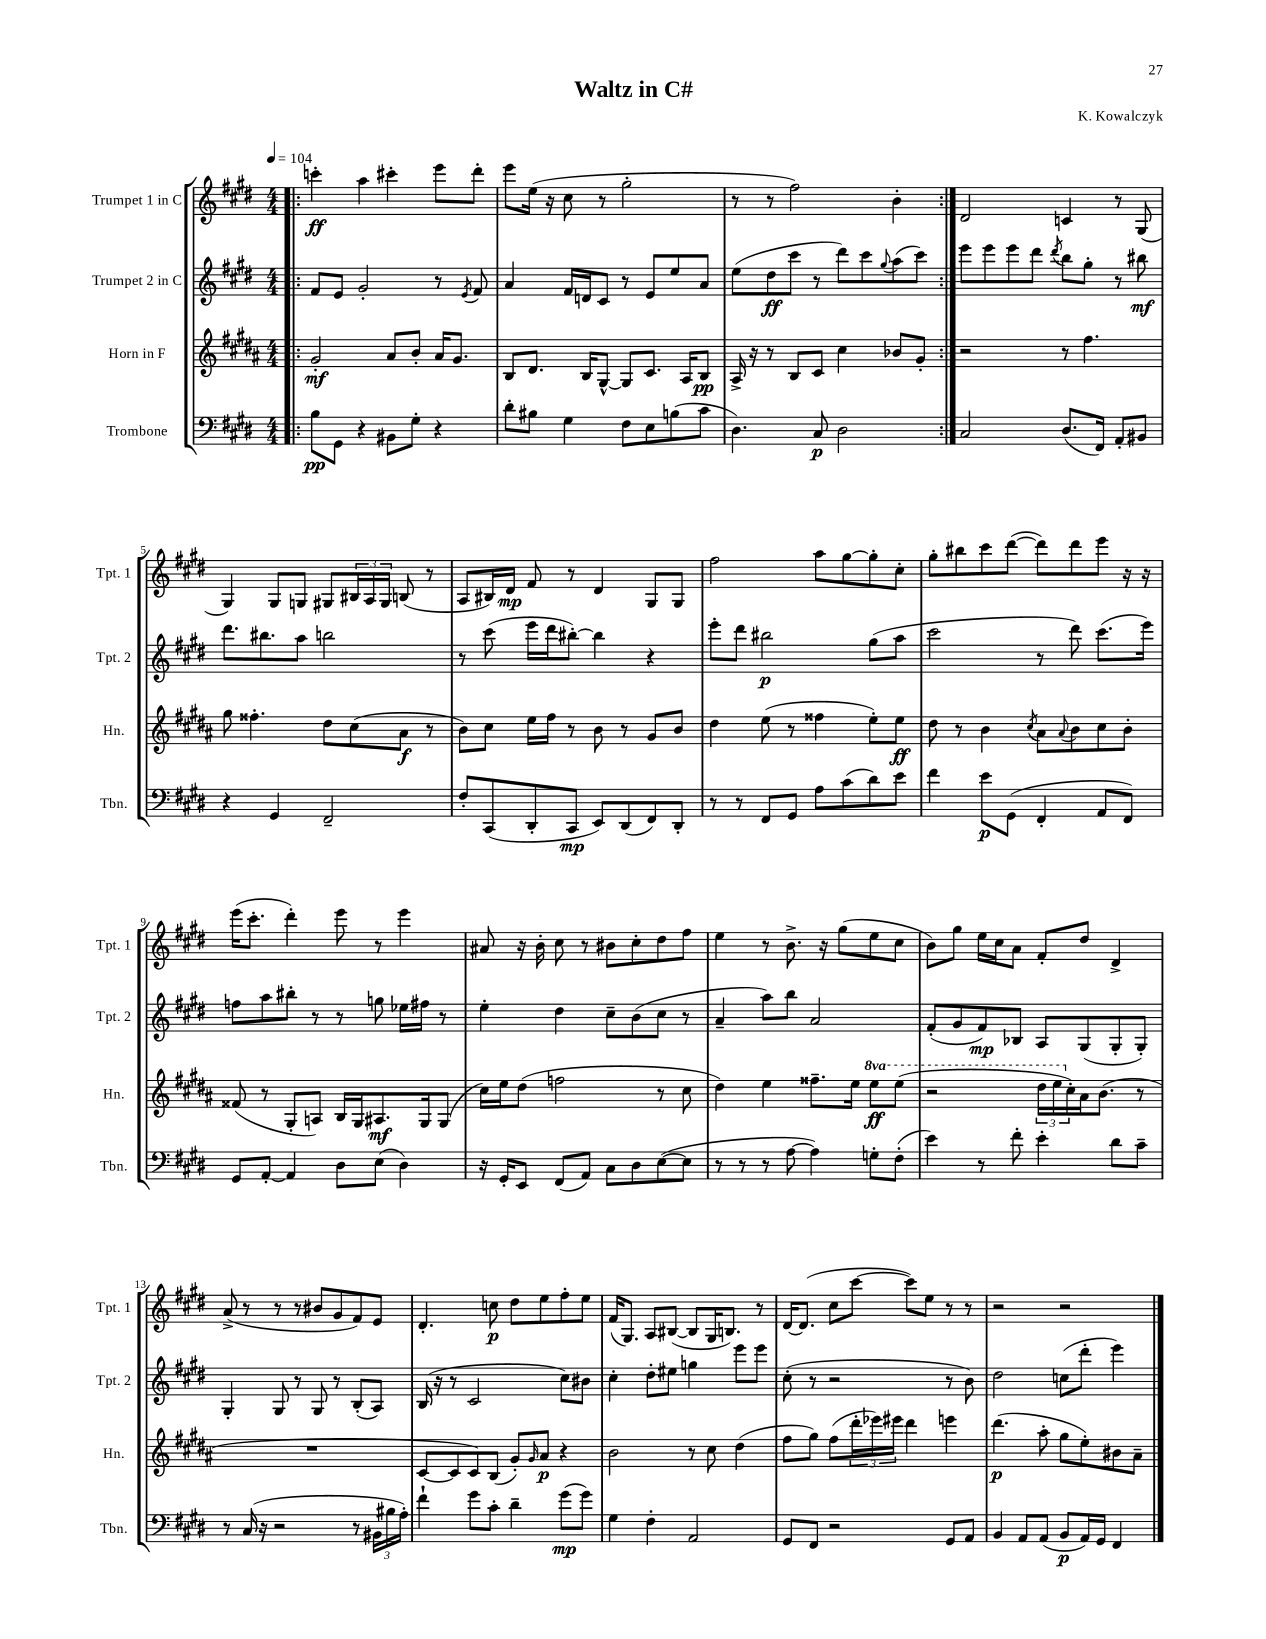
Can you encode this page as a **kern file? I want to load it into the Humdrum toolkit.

**kern	**dynam	**kern	**dynam	**kern	**dynam	**kern	**dynam
*part4	*part4	*part3	*part3	*part2	*part2	*part1	*part1
*staff4	*staff4	*staff3	*staff3	*staff2	*staff2	*staff1	*staff1
*I"Trombone	*	*I"Horn in F	*	*I"Trumpet 2 in C	*	*I"Trumpet 1 in C	*
*I'Tbn.	*	*I'Hn.	*	*I'Tpt. 2	*	*I'Tpt. 1	*
*clefF4	*	*clefG2	*	*clefG2	*	*clefG2	*
*k[f#c#g#d#]	*	*k[f#c#g#d#a#]	*	*k[f#c#g#d#]	*	*k[f#c#g#d#]	*
*M4/4	*	*M4/4	*	*M4/4	*	*M4/4	*
*MM104	*	*MM104	*	*MM104	*	*MM104	*
=1!|:	=1!|:	=1!|:	=1!|:	=1!|:	=1!|:	=1!|:	=1!|:
8B\L	pp	2g#'/	mf	8f#/L	.	4cccn'\	ff
8GG#\J	.	.	.	8e/J	.	.	.
4r	.	.	.	2g#'/	.	4aa\	.
8BB#X\L	.	8a#/L	.	.	.	4ccc#X'\	.
8G#'\J	.	8b'/J	.	.	.	.	.
4r	.	16a#/KL	.	8r	.	8eee\L	.
.	.	8.g#/J	.	.	.	.	.
.	.	.	.	8qe/	.	.	.
.	.	.	.	8f#/	.	8ddd#'\J	.
=2	=2	=2	=2	=2	=2	=2	=2
8d#'\L	.	8B/L	.	4a/	.	8eee\L	.
8B#X\J	.	8.d#/J	.	.	.	(16ee\Jk	.
.	.	.	.	.	.	16r	.
4G#\	.	.	.	16f#/LL	.	8cc#\	.
.	.	16B/KL	.	16dn/J	.	.	.
.	.	[8G#^^/J	.	8c#/J	.	8r	.
8F#\L	.	8G#/L]	.	8r	.	2gg#'\	.
8E\	.	8.c#/J	.	8e/L	.	.	.
(8Bn\	.	.	.	8ee/	.	.	.
.	.	16A#/KL	.	.	.	.	.
8c#\J	.	8B/J	pp	8a/J	.	.	.
=3	=3	=3	=3	=3	=3	=3	=3
4.D#\)	.	16A#^/	.	(8ee\L	.	8r	.
.	.	16r	.	.	.	.	.
.	.	8r	.	8dd#\	ff	8r	.
.	.	8B/L	.	8ccc#\J	.	2ff#\)	.
8C#/	p	8c#/J	.	8r	.	.	.
2D#\	.	4cc#\	.	8ddd#\L)	.	.	.
.	.	.	.	8ccc#\	.	.	.
.	.	.	.	8qqgg#/	.	.	.
.	.	8b-X/L	.	(8aa\	.	4b'\	.
.	.	8g#'/J	.	8ccc#\J)	.	.	.
=4:|!	=4:|!	=4:|!	=4:|!	=4:|!	=4:|!	=4:|!	=4:|!
2C#/	.	2r	.	8eee\L	.	2d#/	.
.	.	.	.	8eee\	.	.	.
.	.	.	.	8eee\	.	.	.
.	.	.	.	8ddd#\J	.	.	.
.	.	.	.	8qddd#/	.	.	.
(8.D#/L	.	8r	.	8bb\L	.	4cn/	.
.	.	4.ff#\	.	8gg#'\J	.	.	.
16FF#/Jk)	.	.	.	.	.	.	.
8AA'/L	.	.	.	8r	.	8r	.
8BB#X/J	.	.	.	8bb#X\	mf	(8G#/	.
!!LO:LB:g=z
=5	=5	=5	=5	=5	=5	=5	=5
4r	.	8gg#\	.	8.ddd#\L	.	4G#/)	.
.	.	4.ff##X'\	.	.	.	.	.
.	.	.	.	8.bb#X\	.	.	.
4GG#/	.	.	.	.	.	8G#/L	.
.	.	.	.	8aa\J	.	8Gn/J	.
2FF#~/	.	8dd#\L	.	2bbn\	.	8G#X/L	.
.	.	(8cc#\	.	.	.	24B#X/L	.
.	.	.	.	.	.	24A/	.
.	.	.	.	.	.	24G#/JJ	.
.	.	8a#\J	f	.	.	(8Bn/	.
.	.	8r	.	.	.	8r	.
=6	=6	=6	=6	=6	=6	=6	=6
8F#'/L	.	8b\L)	.	8r	.	8A/L	.
(8CC#/	.	8cc#\J	.	(8ccc#\	.	16B#X/L)	.
.	.	.	.	.	.	16d#/JJ	mp
8DD#'/	.	16ee\LL	.	16eee\LL	.	8f#/	.
.	.	16ff#\JJ	.	16ddd#\J	.	.	.
8CC#/J	mp	8r	.	[8bb#X'\J)	.	8r	.
8EE/L)	.	8b\	.	4bb#\]	.	4d#/	.
(8DD#/	.	8r	.	.	.	.	.
8FF#/)	.	8g#/L	.	4r	.	8G#/L	.
8DD#'/J	.	8b/J	.	.	.	8G#/J	.
=7	=7	=7	=7	=7	=7	=7	=7
8r	.	4dd#\	.	8eee'\L	.	2ff#\	.
8r	.	.	.	8ddd#\J	.	.	.
8FF#/L	.	(8ee\	.	2bb#X\	p	.	.
8GG#/J	.	8r	.	.	.	.	.
8A\L	.	4ff##X\	.	.	.	8aa\L	.
(8c#\	.	.	.	.	.	[8gg#\	.
8d#\)	.	8ee'\L)	.	(8gg#\L	.	8gg#'\]	.
8e\J	.	8ee\J	ff	8aa\J	.	8cc#'\J	.
=8	=8	=8	=8	=8	=8	=8	=8
4f#\	.	8dd#\	.	2ccc#\	.	8gg#'\L	.
.	.	8r	.	.	.	8bb#X\	.
8e\L	p	4b\	.	.	.	8ccc#\	.
(8GG#\J	.	.	.	.	.	([8ddd#\J	.
.	.	8qcc#/	.	.	.	.	.
4FF#'/	.	8a#\L	.	8r	.	8ddd#\L])	.
.	.	8qqa#/	.	.	.	.	.
.	.	8b\	.	8ddd#\)	.	8ddd#\	.
8AA/L	.	8cc#\	.	(8.ccc#\L	.	8eee\J	.
8FF#/J)	.	8b'\J	.	.	.	16r	.
.	.	.	.	16eee\Jk)	.	16r	.
!!LO:LB:g=z
=9	=9	=9	=9	=9	=9	=9	=9
8GG#/L	.	(8f##X/	.	8ffn\L	.	(16eee\KL	.
.	.	.	.	.	.	8.ccc#'\J	.
[8AA'/J	.	8r	.	8aa\	.	.	.
4AA/]	.	8G#'/L	.	8bb#X'\J	.	4ddd#'\)	.
.	.	8An/J)	.	8r	.	.	.
8D#\L	.	16B/LL	.	8r	.	8eee\	.
.	.	16G#/J	.	.	.	.	.
(8E\J	.	8.A#X/	mf	8ggn\	.	8r	.
4D#\)	.	.	.	16ee-X\LL	.	4eee\	.
.	.	16G#/k	.	16ff#X\JJ	.	.	.
.	.	(8G#/J	.	8r	.	.	.
=10	=10	=10	=10	=10	=10	=10	=10
16r	.	16cc#\LL)	.	4ee'\	.	8a#X/	.
16GG#'/KL	.	16ee\J	.	.	.	.	.
8EE/J	.	(8dd#\J	.	.	.	16r	.
.	.	.	.	.	.	16b'\	.
(8FF#/L	.	2ffn\	.	4dd#\	.	8cc#\	.
8AA/J)	.	.	.	.	.	8r	.
8C#\L	.	.	.	8cc#~\L	.	8b#X\L	.
8D#\	.	.	.	(8b\	.	8cc#'\	.
([8E\	.	8r	.	8cc#\J	.	8dd#\	.
8E\J]	.	8cc#\	.	8r	.	8ff#\J	.
=11	=11	=11	=11	=11	=11	=11	=11
8r	.	4dd#\)	.	4a~/	.	4ee\	.
8r	.	.	.	.	.	.	.
8r	.	4ee\	.	8aa\L)	.	8r	.
[8A\	.	.	.	8bb\J	.	8.b^\	.
4A\])	.	8.ff##X~\L	.	2a/	.	.	.
.	.	.	.	.	.	16r	.
.	.	.	.	.	.	(8gg#\L	.
.	.	16ee\Jk	.	.	.	.	.
*	*	*8va	*	*	*	*	*
8Gn'\L	.	8eee\L	ff	.	.	8ee\	.
(8F#'\J	.	(8eee\J	.	.	.	8cc#\J	.
=12	=12	=12	=12	=12	=12	=12	=12
4e\)	.	2r	.	(8f#'/L	.	8b\L)	.
.	.	.	.	8g#/	.	8gg#\J	.
8r	.	.	.	8f#/)	mp	16ee\LL	.
.	.	.	.	.	.	16cc#\J	.
8f#'\	.	.	.	8B-X/J	.	8a\J	.
4e'\	.	24ddd#\LL	.	8A/L	.	8f#'/L	.
.	.	24eee\	.	.	.	.	.
*	*	*X8va	*	*	*	*	*
.	.	24cc#'\)	.	.	.	.	.
.	.	16a#\J	.	(8G#/	.	8dd#/J	.
.	.	(8.b\J	.	.	.	.	.
8d#\L	.	.	.	8G#'/	.	4d#^/	.
8c#~\J	.	8r	.	8G#'/J)	.	.	.
!!LO:LB:g=z
=13	=13	=13	=13	=13	=13	=13	=13
8r	.	1r	.	4G#'/	.	(8a^/	.
(16C#/	.	.	.	.	.	8r	.
16r	.	.	.	.	.	.	.
2r	.	.	.	8G#/	.	8r	.
.	.	.	.	8r	.	8r	.
.	.	.	.	8G#/	.	8b#X/L	.
.	.	.	.	8r	.	8g#/	.
8r	.	.	.	(8B'/L	.	8f#/)	.
24BB#X\LL	.	.	.	8A/J)	.	8e/J	.
24B#X\	.	.	.	.	.	.	.
24A'\JJ)	.	.	.	.	.	.	.
=14	=14	=14	=14	=14	=14	=14	=14
4f#`\	.	[8c#/L	.	(16B/	.	4.d#'/	.
.	.	.	.	16r	.	.	.
.	.	8c#/]	.	8r	.	.	.
8g#\L	.	8c#/)	.	2c#/	.	.	.
8c#'\J	.	(8B/J	.	.	.	8ccn\	p
4d#~\	.	8g#'/L)	.	.	.	8dd#\L	.
.	.	16qqg#/	.	.	.	.	.
.	.	8a#/J	p	.	.	8ee\	.
(8g#\L	mp	4r	.	8cc#\L)	.	8ff#'\	.
8g#\J)	.	.	.	8b#X\J	.	8ee\J	.
=15	=15	=15	=15	=15	=15	=15	=15
4G#\	.	2b\	.	4cc#'\	.	(16f#/KL	.
.	.	.	.	.	.	8.G#/J)	.
4F#'\	.	.	.	8dd#'\L	.	8A/L	.
.	.	.	.	8ee#X\J	.	([8B#X/J	.
2AA/	.	8r	.	4ggn\	.	8B#/L]	.
.	.	8cc#\	.	.	.	16G#/K	.
.	.	.	.	.	.	8.Bn/J)	.
.	.	(4dd#\	.	8eee\L	.	.	.
.	.	.	.	8eee\J	.	8r	.
=16	=16	=16	=16	=16	=16	=16	=16
8GG#/L	.	8ff#\L	.	(8cc#'\	.	[16d#/KL	.
.	.	.	.	.	.	(8.d#/J]	.
8FF#/J	.	8gg#\J)	.	8r	.	.	.
2r	.	(8ff#\L	.	2r	.	8cc#\L	.
.	.	24ddd#'\L	.	.	.	[8ccc#\J	.
.	.	24eee-X\)	.	.	.	.	.
.	.	24eee#X\JJ	.	.	.	.	.
.	.	4ddd#\	.	.	.	8ccc#\L])	.
.	.	.	.	.	.	8ee\J	.
8GG#/L	.	4eeen\	.	8r	.	8r	.
8AA/J	.	.	.	8b\)	.	8r	.
=17	=17	=17	=17	=17	=17	=17	=17
4BB/	.	(4.ddd#\	p	2dd#\	.	2r	.
8AA/L	.	.	.	.	.	.	.
(8AA/J	.	8aa#'\	.	.	.	.	.
8BB/L	p	8gg#\L	.	(8ccn\L	.	2r	.
16AA/L)	.	8ee'\)	.	8ddd#'\J	.	.	.
16GG#/JJ	.	.	.	.	.	.	.
4FF#/	.	8b#X\	.	4eee\)	.	.	.
.	.	8a#~\J	.	.	.	.	.
==	==	==	==	==	==	==	==
*-	*-	*-	*-	*-	*-	*-	*-
